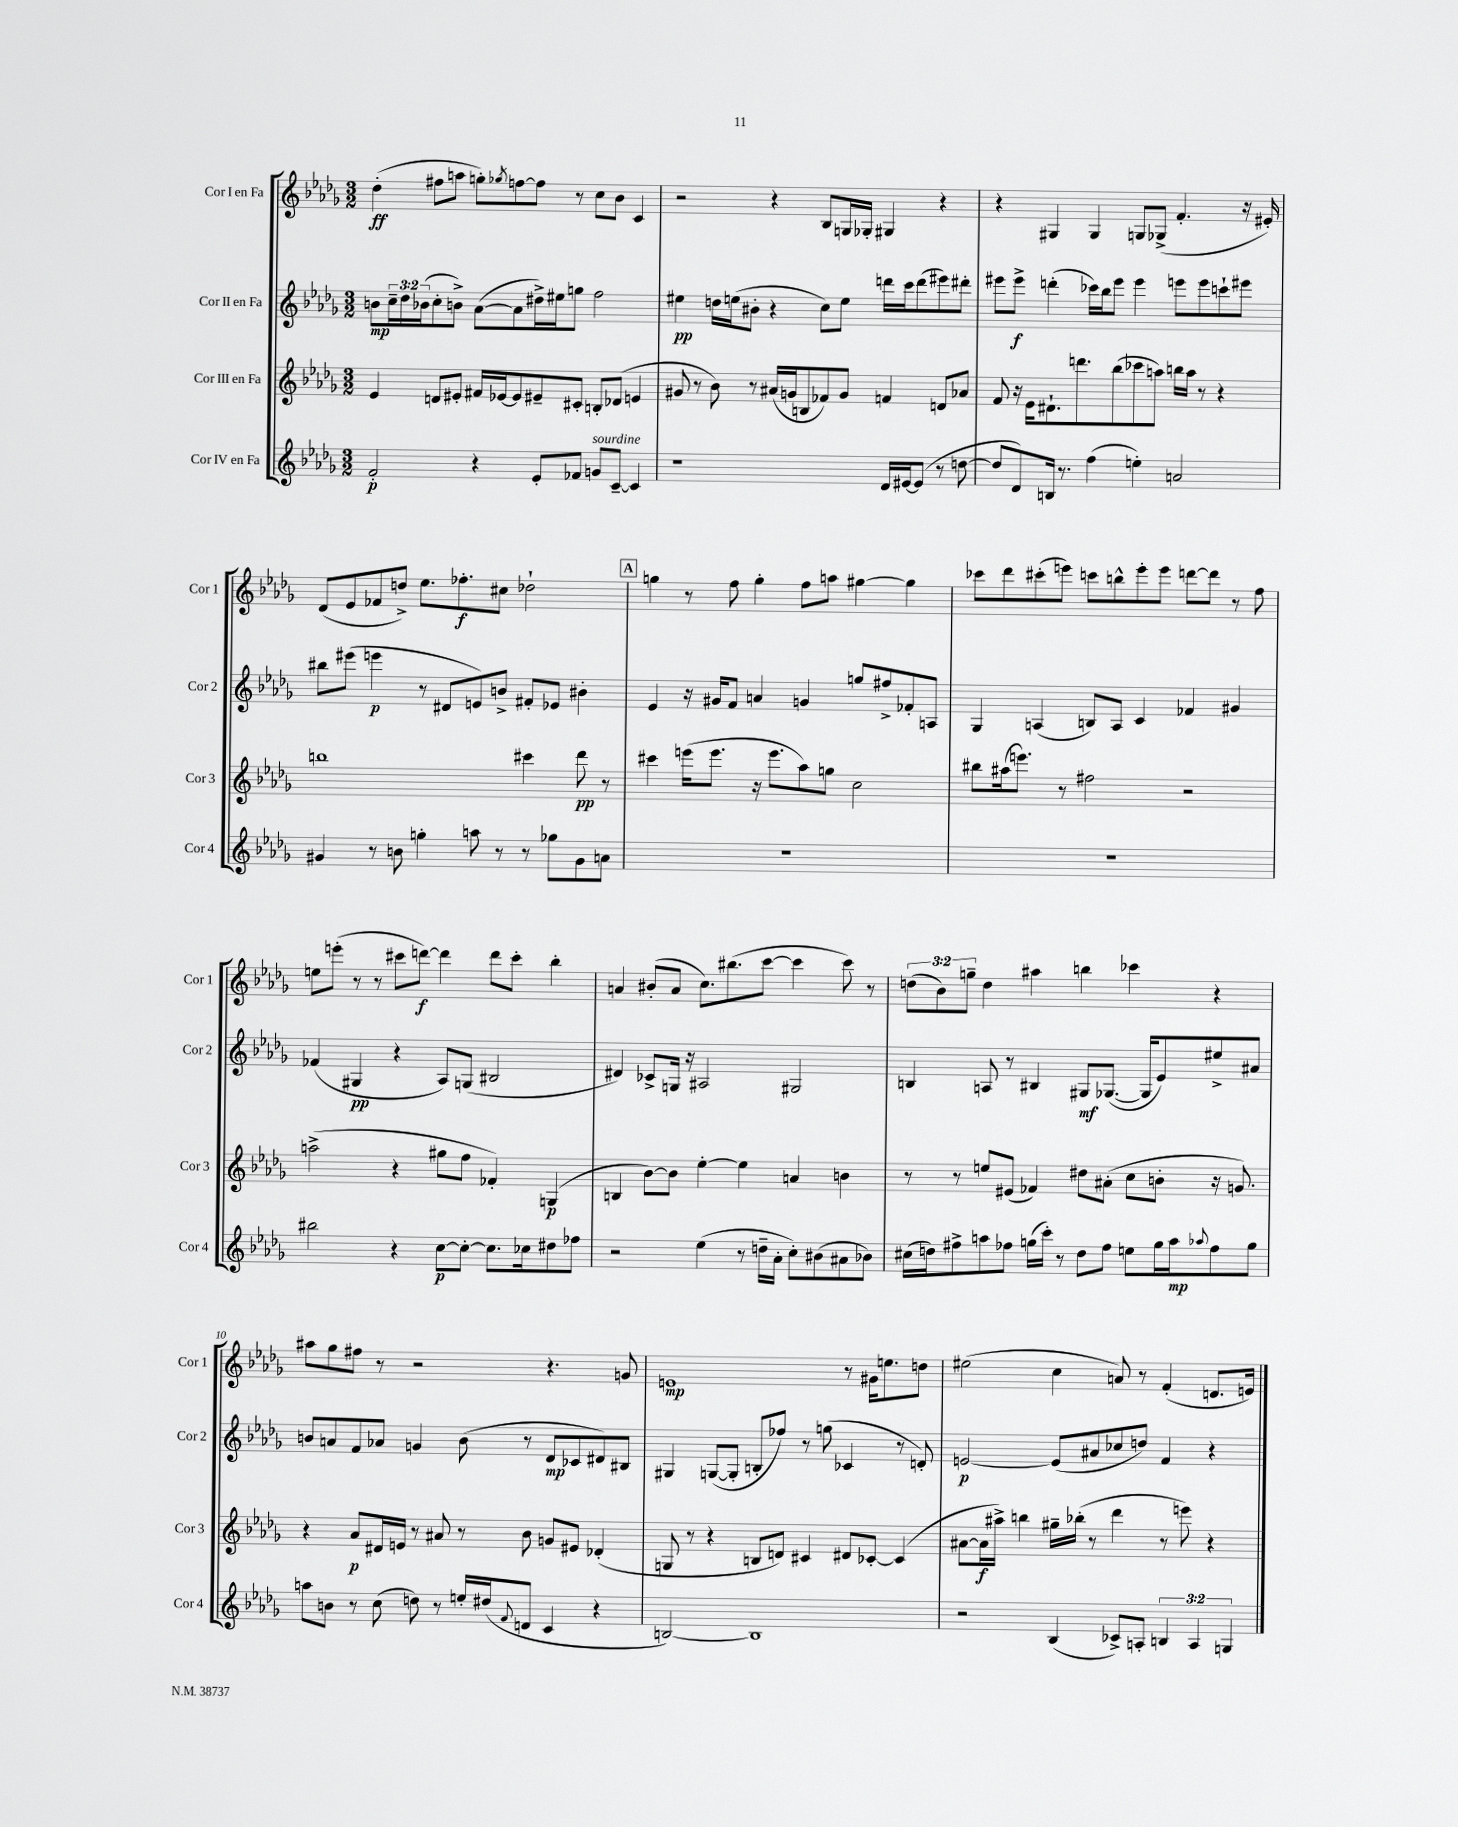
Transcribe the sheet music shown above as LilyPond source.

<<
\new StaffGroup <<
\new Staff = "s0" \with { instrumentName = "Cor I en Fa" shortInstrumentName = "Cor 1" } {
    \clef treble \key des \major \numericTimeSignature \time 3/2 \override Staff.TupletNumber.text = #tuplet-number::calc-fraction-text
    des''4-.\ff( fis''8 a''8 g''8-.) \acciaccatura { ges''8 } f''8~ f''8 r8 c''8 bes'8 c'4 |
    r2 r4 bes8 g16 ges16-. gis4 r4 |
    r4 gis4 gis4 g8 ges8->( f'4.-. r16 eis'16-.) |
    des'8( ees'8 fes'8 d''8->) ees''8. fes''8.-.\f cis''8 des''2-! |
    \mark \markup { \box "A" } g''4 r8 f''8 g''4-. f''8 a''8 gis''4~ gis''4 |
    ces'''8 des'''8 cis'''8-.( e'''8) c'''8 b''8-^ e'''8-. e'''8 d'''8~ d'''8 r8 f''8 |
    e''8 e'''8-.( r8 r8 cis'''8 d'''8~\f) d'''4 d'''8 cis'''8-. bes''4-. |
    a'4 bis'8-.( a'8 c''8.) bis''8.( c'''8~ c'''4 c'''8) r8 |
    \tuplet 3/2 { d''8( bes'8) g''8-- } d''4 ais''4 b''4 ces'''4 r4 |
    ais''8 ges''8 fis''8 r8 r2 r4. g'8 |
    e'1\mp r8 gis'16 e''8. d''8 |
    eis''2( c''4 a'8) r8 f'4-.( d'8. e'16) \bar "|." |
}
\new Staff = "s1" \with { instrumentName = "Cor II en Fa" shortInstrumentName = "Cor 2" } {
    \clef treble \key des \major \numericTimeSignature \time 3/2 \override Staff.TupletNumber.text = #tuplet-number::calc-fraction-text
    b'8\mp \tuplet 3/2 { c''16-- des''16 bes'16( } c''8-. b'8->) aes'8~( aes'8 dis''16->) eis''16 g''8 f''2 |
    eis''4\pp d''16 e''16( bis'8-. r4 c''8) e''8 d'''16 c'''16 d'''8( eis'''8) dis'''8-. |
    eis'''8 eis'''8->\f d'''4-.( ces'''16) bes''16 eis'''8 eis'''4 e'''8 e'''8 c'''8-! eis'''8 |
    bis''8 eis'''8( e'''4\p r8 dis'8 e'8) b'8-> fis'8-. ees'8 bis'4-. |
    \mark \markup { \box "A" } ees'4 r16 gis'16 f'8 a'4 g'4 g''8 fis''8-> fes'8-. a8 |
    ges4 a4( b8) a8 c'4 fes'4 gis'4 |
    fes'4( gis4\pp r4 aes8) g8( bis2 |
    dis'4) ces'8-> g16 r16 ais2 gis2 |
    b4 a8 r8 bis4 gis8\mf ges8.~( ges16 ees'8) eis''8-> ais'8 |
    b'8 a'8 f'8 aes'8 g'4 b'8( r8 des'8\mp ces'8 dis'8) bis8 |
    gis4 g8~( g8-. b8-. fes''8) r8 g''8( ces'4 r8 d'8-.) |
    e'2~\p e'8( ais'8 ces''8 d''8) f'4 r4 \bar "|." |
}
\new Staff = "s2" \with { instrumentName = "Cor III en Fa" shortInstrumentName = "Cor 3" } {
    \clef treble \key des \major \numericTimeSignature \time 3/2
    ees'4 d'8 eis'8-. fis'16 ees'16~ ees'8 eis'8-- cis'8-. b8-. des'8( e'4 |
    gis'8 r8 bes'8) r8 ais'16( g'16 b8 fes'8) g'8 f'4 d'8 aes'8 |
    f'8 r16 ees'16 dis'8.-! d'''8. bes''8( ces'''8 a''8) b''16 a''16 r8 r4 |
    b''1 cis'''4 des'''8\pp r8 |
    \mark \markup { \box "A" } cis'''4 e'''16( e'''8. r16 e'''8. aes''8) g''8 c''2 |
    bis''8 ais''16( e'''8.) r8 fis''2 r2 |
    a''2->( r4 gis''8 f''8 fes'4-.) g4\p( |
    b4 bes'8~) bes'8 ees''4~-. ees''4 a'4 b'4 |
    r8 r8 e''8 eis'8( fes'4) dis''8 ais'8-.( c''8 b'8-. r16 g'8.) |
    r4 aes'8\p dis'16 e'16 r8 ais'8 r8 bes'8 g'8 eis'8 des'4-.( |
    g8 r8 r4 b8 d'8) cis'4 dis'8 ces'8~-. ces'4( |
    ais'8~ ais'16\f ais''16->) b''4 gis''16-- bes''16-.( r8 des'''4 r8 e'''8) r4 \bar "|." |
}
\new Staff = "s3" \with { instrumentName = "Cor IV en Fa" shortInstrumentName = "Cor 4" } {
    \clef treble \key des \major \numericTimeSignature \time 3/2 \override Staff.TupletNumber.text = #tuplet-number::calc-fraction-text
    f'2-.\p r4 ees'8-. fes'8 g'8^\markup { \italic "sourdine" } c'8~-- c'4 |
    r1 des'16 eis'16~ eis'8( r8 d''8~ |
    d''8 des'8) b16 r8. f''4( e''4-.) a'2 |
    gis'4 r8 b'8 g''4-. a''8 r8 r8 ges''8 gis'8 a'8 |
    \mark \markup { \box "A" } R1. |
    R1. |
    bis''2 r4 c''8~\p c''8~-. c''8. ces''16 dis''8 fes''8 |
    r2 ees''4( r8 d''16-- aes'16-. c''8-.) bis'8( ais'8 bes'8) |
    cis''16( d''16) fis''8-> a''8 fes''8 g''16( c'''16-.) r8 d''8 fes''8 e''8 g''16 a''16\mp \appoggiatura { aes''8 } fes''8 g''8 |
    a''8 b'8 r8 c''8( d''8) r8 e''16-. dis''16( \appoggiatura { f'8 } d'8 c'4 r4 |
    b2~) b1 |
    r2 bes4( ces'8->) a8-. \tuplet 3/2 { b4 a4 g4 } \bar "|." |
}
>>
>>
\layout { \context { \Score \override BarNumber.break-visibility = ##(#f #t #t) barNumberVisibility = #(every-nth-bar-number-visible 5) } }
